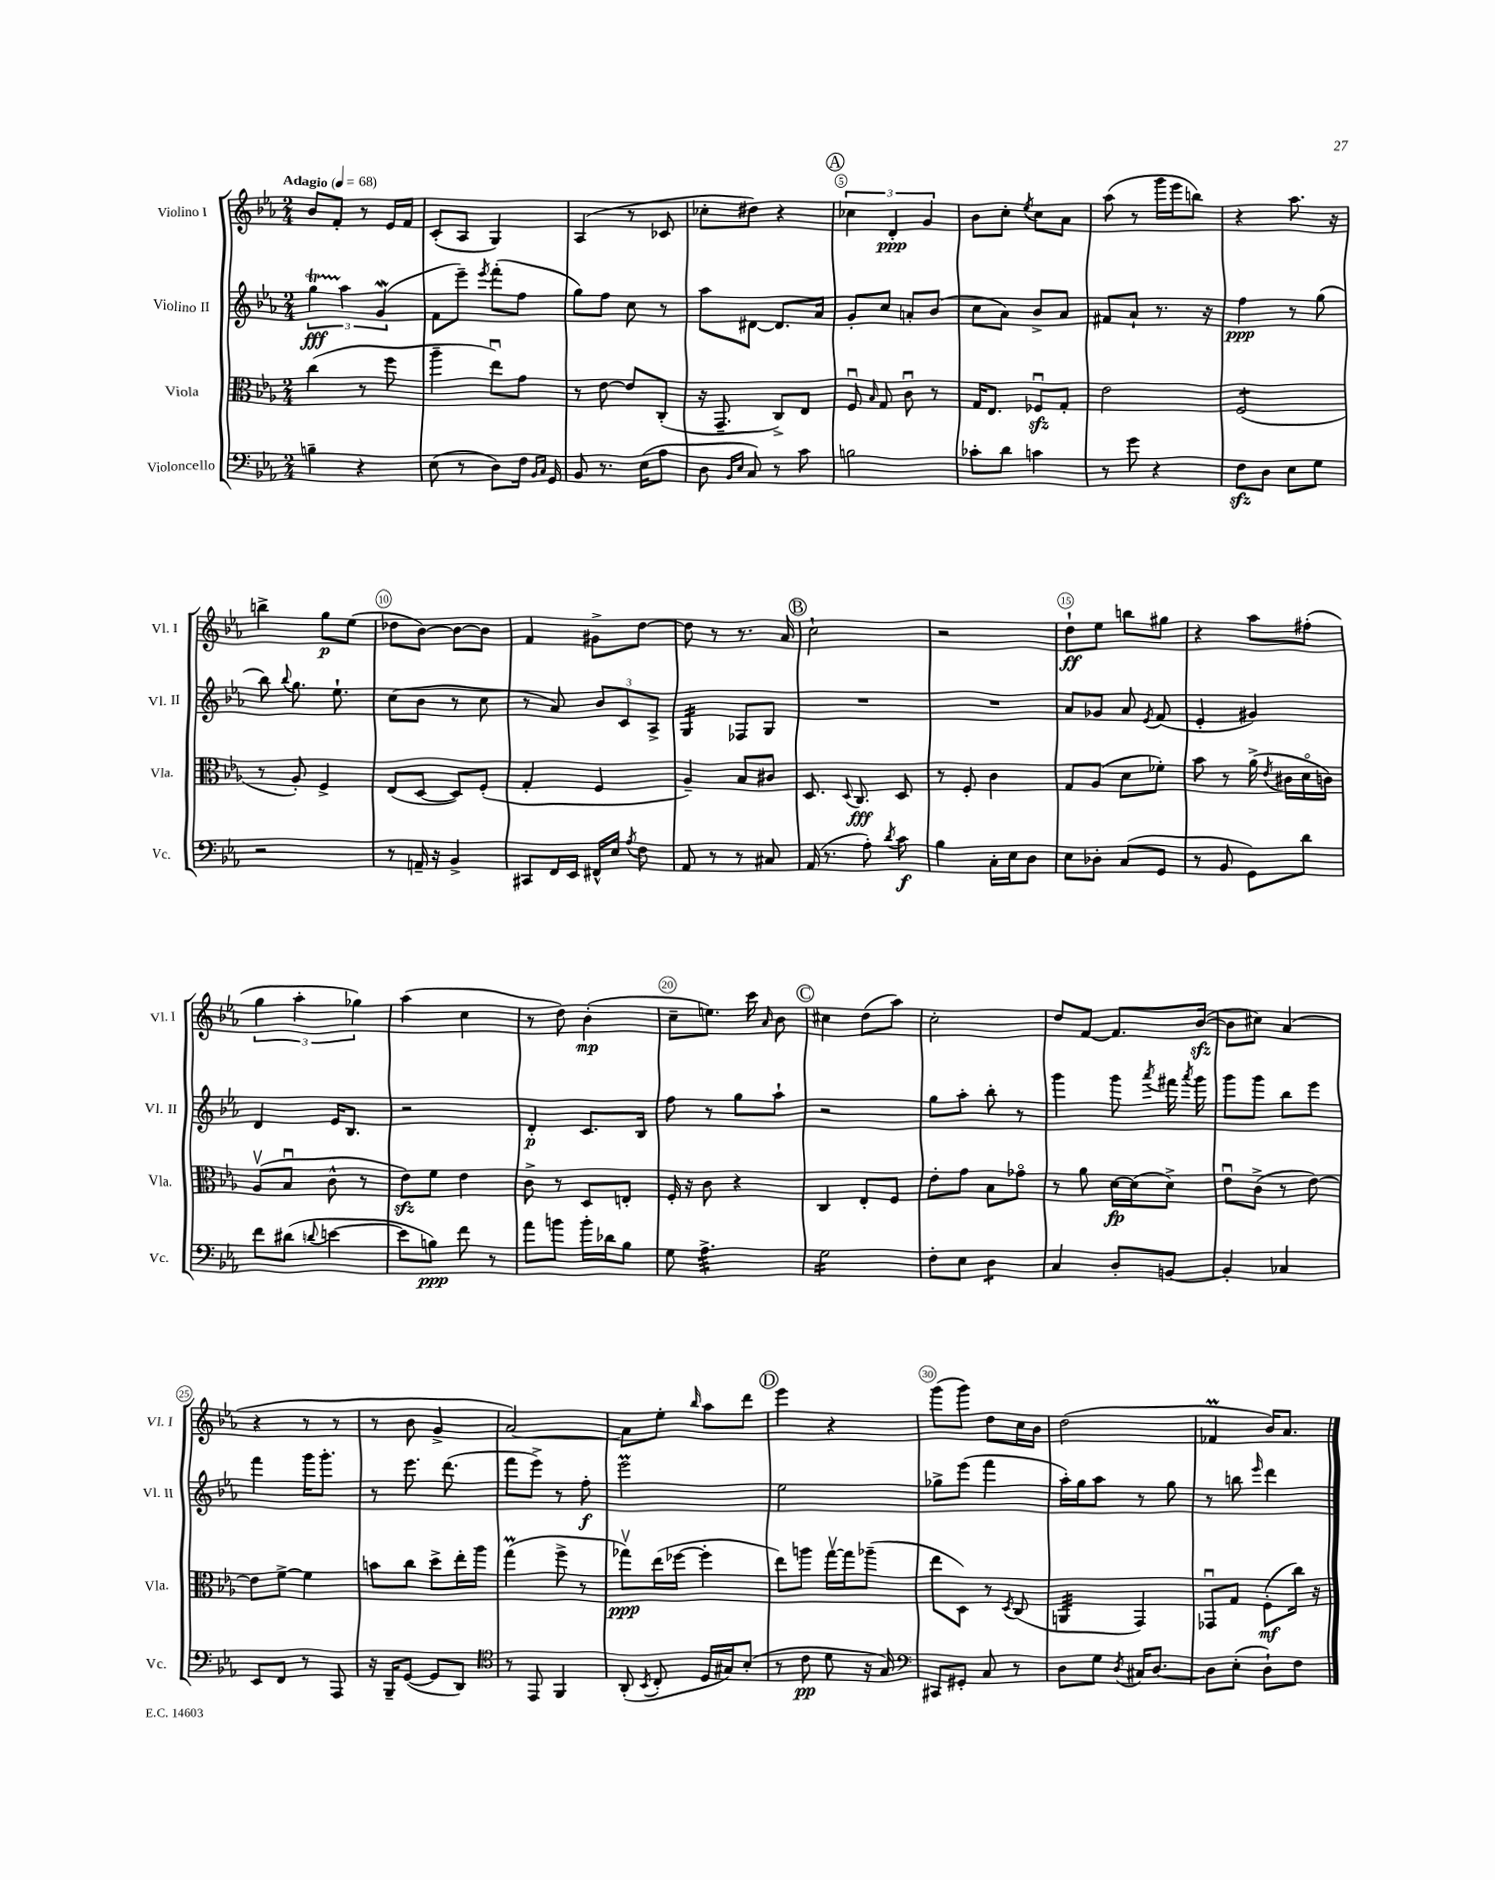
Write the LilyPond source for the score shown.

<<
\new StaffGroup <<
\new Staff = "s0" \with { instrumentName = "Violino I" shortInstrumentName = "Vl. I" } {
    \clef treble \key ees \major \numericTimeSignature \time 2/4 \tempo "Adagio" 4 = 68
    \autoBeamOff bes'8[ f'8]-. r8 ees'16[ f'16] |
    c'8[-.( aes8] g4) |
    aes4( r8 ces'8 |
    ces''8[-. dis''8]) r4 |
    \mark \markup { \circle "A" } \tuplet 3/2 { ces''4 d'4-.\ppp g'4 } |
    bes'8[ c''8]-. \acciaccatura { ees''8 } c''8[ aes'8] |
    aes''8( r8 g'''16[ ees'''16 b''8]) |
    r4 aes''8. r16 |
    b''4-> g''8[\p ees''8]( |
    des''8[ bes'8]~) bes'8[~ bes'8] |
    f'4 gis'8[-> d''8]~ |
    d''8 r8 r8. aes'16 |
    \mark \markup { \circle "B" } c''2-! |
    r2 |
    d''8[-!\ff ees''8] b''8[ gis''8] |
    r4 aes''8[ fis''8]-.( |
    \tuplet 3/2 { g''4 aes''4-. ges''4) } |
    aes''4( c''4 |
    r8 d''8) bes'4-.\mp( |
    c''8[-- e''8.]) c'''16 \grace { aes'16 } bes'8 |
    \mark \markup { \circle "C" } cis''4 d''8[( aes''8]) |
    c''2-. |
    d''8[ f'8]~ f'8.[ bes'16]~\sfz( |
    bes'8[ cis''8]) aes'4( |
    r4 r8 r8 |
    r8 bes'8 g'4-> |
    aes'2~) |
    aes'8[ ees''8]-. \grace { bes''16 } aes''8[ d'''8] |
    \mark \markup { \circle "D" } ees'''4 r4 |
    g'''8[( g'''8]) d''8[ c''16 bes'16] |
    d''2( |
    fes'4\prall bes'16[) aes'8.] \bar "|." |
}
\new Staff = "s1" \with { instrumentName = "Violino II" shortInstrumentName = "Vl. II" } {
    \clef treble \key ees \major \numericTimeSignature \time 2/4
    \autoBeamOff \tuplet 3/2 { g''4\startTrillSpan\fff aes''4\stopTrillSpan g'4\mordent( } |
    f'8[ ees'''8]--) \acciaccatura { ees'''8 } f'''8[-.( f''8] |
    g''8[) f''8] c''8 r8 |
    aes''8[ dis'8]~ dis'8.[ aes'16] |
    \mark \markup { \circle "A" } g'8[-. c''8] a'8[-. bes'8]( |
    c''8[ aes'8]) bes'8[-> aes'8] |
    fis'8[ aes'8]-! r8. r16 |
    f''4\ppp r8 g''8( |
    bes''8) \appoggiatura { bes''8 } g''8. ees''8.-! |
    c''8[( bes'8] r8 c''8 |
    r8 aes'8) \tuplet 3/2 { bes'8[ c'8 aes8]-> } |
    g4:16 fes8[ g8] |
    \mark \markup { \circle "B" } R2 |
    R2 |
    aes'8[ ges'8] aes'8 \acciaccatura { ees'8 } f'8( |
    ees'4-. gis'4) |
    d'4 ees'16[ bes8.] |
    r2 |
    d'4-.\p c'8.[ bes16] |
    f''8 r8 g''8[ aes''8]-! |
    \mark \markup { \circle "C" } r2 |
    g''8[ aes''8]-. bes''8-. r8 |
    g'''4 g'''8 \acciaccatura { aes'''8 } fis'''16 \acciaccatura { aes'''8 } g'''16 |
    g'''8[ g'''8] bes''8[ ees'''8] |
    f'''4 g'''16[ g'''8.]-. |
    r8 ees'''8. d'''8.( |
    f'''8[ ees'''8]->) r8 f''8-.\f |
    ees'''2\prall |
    \mark \markup { \circle "D" } ees''2 |
    ges''8[-> ees'''8]( f'''4 |
    aes''16[-.) g''16 aes''8] r8 g''8 |
    r8 b''8 \grace { ees'''16 } d'''4 \bar "|." |
}
\new Staff = "s2" \with { instrumentName = "Viola" shortInstrumentName = "Vla." } {
    \clef alto \key ees \major \numericTimeSignature \time 2/4
    \autoBeamOff c''4( r8 f''8 |
    aes''4-- ees''8[\downbow) g'8] |
    r8 ees'8~ ees'8[ c8]-.( |
    r16 g,8.-- c8[->) ees8] |
    \mark \markup { \circle "A" } f8\downbow \grace { bes16 } g8 c'8\downbow r8 |
    g16[ ees8.] fes8[\downbow\sfz g8]-. |
    ees'2 |
    f2:8( |
    r8 aes8-.) f4-> |
    ees8[( d8]~ d8[) f8]-.( |
    g4-. f4 |
    aes4--) bes8[ cis'8] |
    \mark \markup { \circle "B" } d8. \appoggiatura { d8 } c8.\fff d8 |
    r8 f8-. c'4 |
    g8[ aes8]( d'8[ fes'8]-.) |
    bes'8 r8 aes'16->( \acciaccatura { ees'8 } cis'16[ d'16\flageolet c'16]) |
    aes8[\upbow( bes8]\downbow c'8-^ r8 |
    ees'8[\sfz) f'8] ees'4 |
    c'8-> r8 d8[ e8]-. |
    f16-. r16 c'8 r4 |
    \mark \markup { \circle "C" } c4 ees8[-. f8] |
    ees'8[-. g'8] bes8[ ges'8]\flageolet |
    r8 aes'8 d'16[~\fp d'16( d'8]->) |
    ees'8[\downbow c'8]->( r8 ees'8~) |
    ees'8[ f'8]~-> f'4 |
    b'8[ c''8] d''8[-> ees''16-. aes''16] |
    g''4\prall( f''8-> r8 |
    ges''8[\upbow\ppp) ees''16( fes''16]~ fes''4-. |
    \mark \markup { \circle "D" } ees''8[) a''8] g''16[~\upbow g''16 aes''8]--( |
    ees''8[ d8]) r8 \acciaccatura { d8 } c8( |
    a,4:32 g,4) |
    ges,8[\downbow g8] f8[-.\mf( c''16]) r16 \bar "|." |
}
\new Staff = "s3" \with { instrumentName = "Violoncello" shortInstrumentName = "Vc." } {
    \clef bass \key ees \major \numericTimeSignature \time 2/4
    \autoBeamOff b4-- r4 |
    ees8( r8 d8[) f16] \grace { bes,16[ c16] } g,16 |
    bes,8 r8. ees16[( aes8] |
    d8 \grace { bes,16[ ees16] } c8) r8 c'8 |
    \mark \markup { \circle "A" } b2 |
    ces'8[-. d'8] c'4 |
    r8 g'8 r4 |
    f8[\sfz d8] ees8[ g8] |
    r2 |
    r8 a,16-- r16 bes,4-> |
    cis,8[ f,16 ees,16] fis,16[-^ ees16] \acciaccatura { aes8 } f8 |
    aes,8 r8 r8 cis8 |
    \mark \markup { \circle "B" } aes,16( r8. aes8-.) \acciaccatura { d'8 } c'8\f |
    bes4 c16[-. ees16 d8] |
    ees8[ des8]-. c8[( g,8] |
    r8 bes,8 g,8[) d'8] |
    f'8[ dis'8]( \appoggiatura { d'8 } e'4~ |
    e'8[ b8]\ppp) f'8 r8 |
    aes'8[ b'8] b'16[-. des'16 bes8] |
    g8 aes4.:32-> |
    \mark \markup { \circle "C" } g2:16 |
    f8[-. ees8] d4:8 |
    c4 d8[-. b,8]~ |
    b,4-. ces4 |
    ees,8[ f,8] r8 aes,,8 |
    r16 bes,,16[-- g,8]~( g,8[ d,8]) |
    \clef tenor r8 ees,8 f,4 |
    aes,8-.( \acciaccatura { bes,8 } c8-. d16[ gis16) bes8]-.( |
    \mark \markup { \circle "D" } r8 c'8\pp d'8 r16 g16) |
    \clef bass cis,8[ gis,8]-. c8 r8 |
    d8[ g8] \acciaccatura { d8 } cis16[ d8.]~ |
    d8[ ees8]-.( d8[-!) f8] \bar "|." |
}
>>
>>
\layout { \context { \Score \override BarNumber.break-visibility = ##(#f #t #t) barNumberVisibility = #(every-nth-bar-number-visible 5) \override BarNumber.stencil = #(make-stencil-circler 0.1 0.3 ly:text-interface::print) } }
